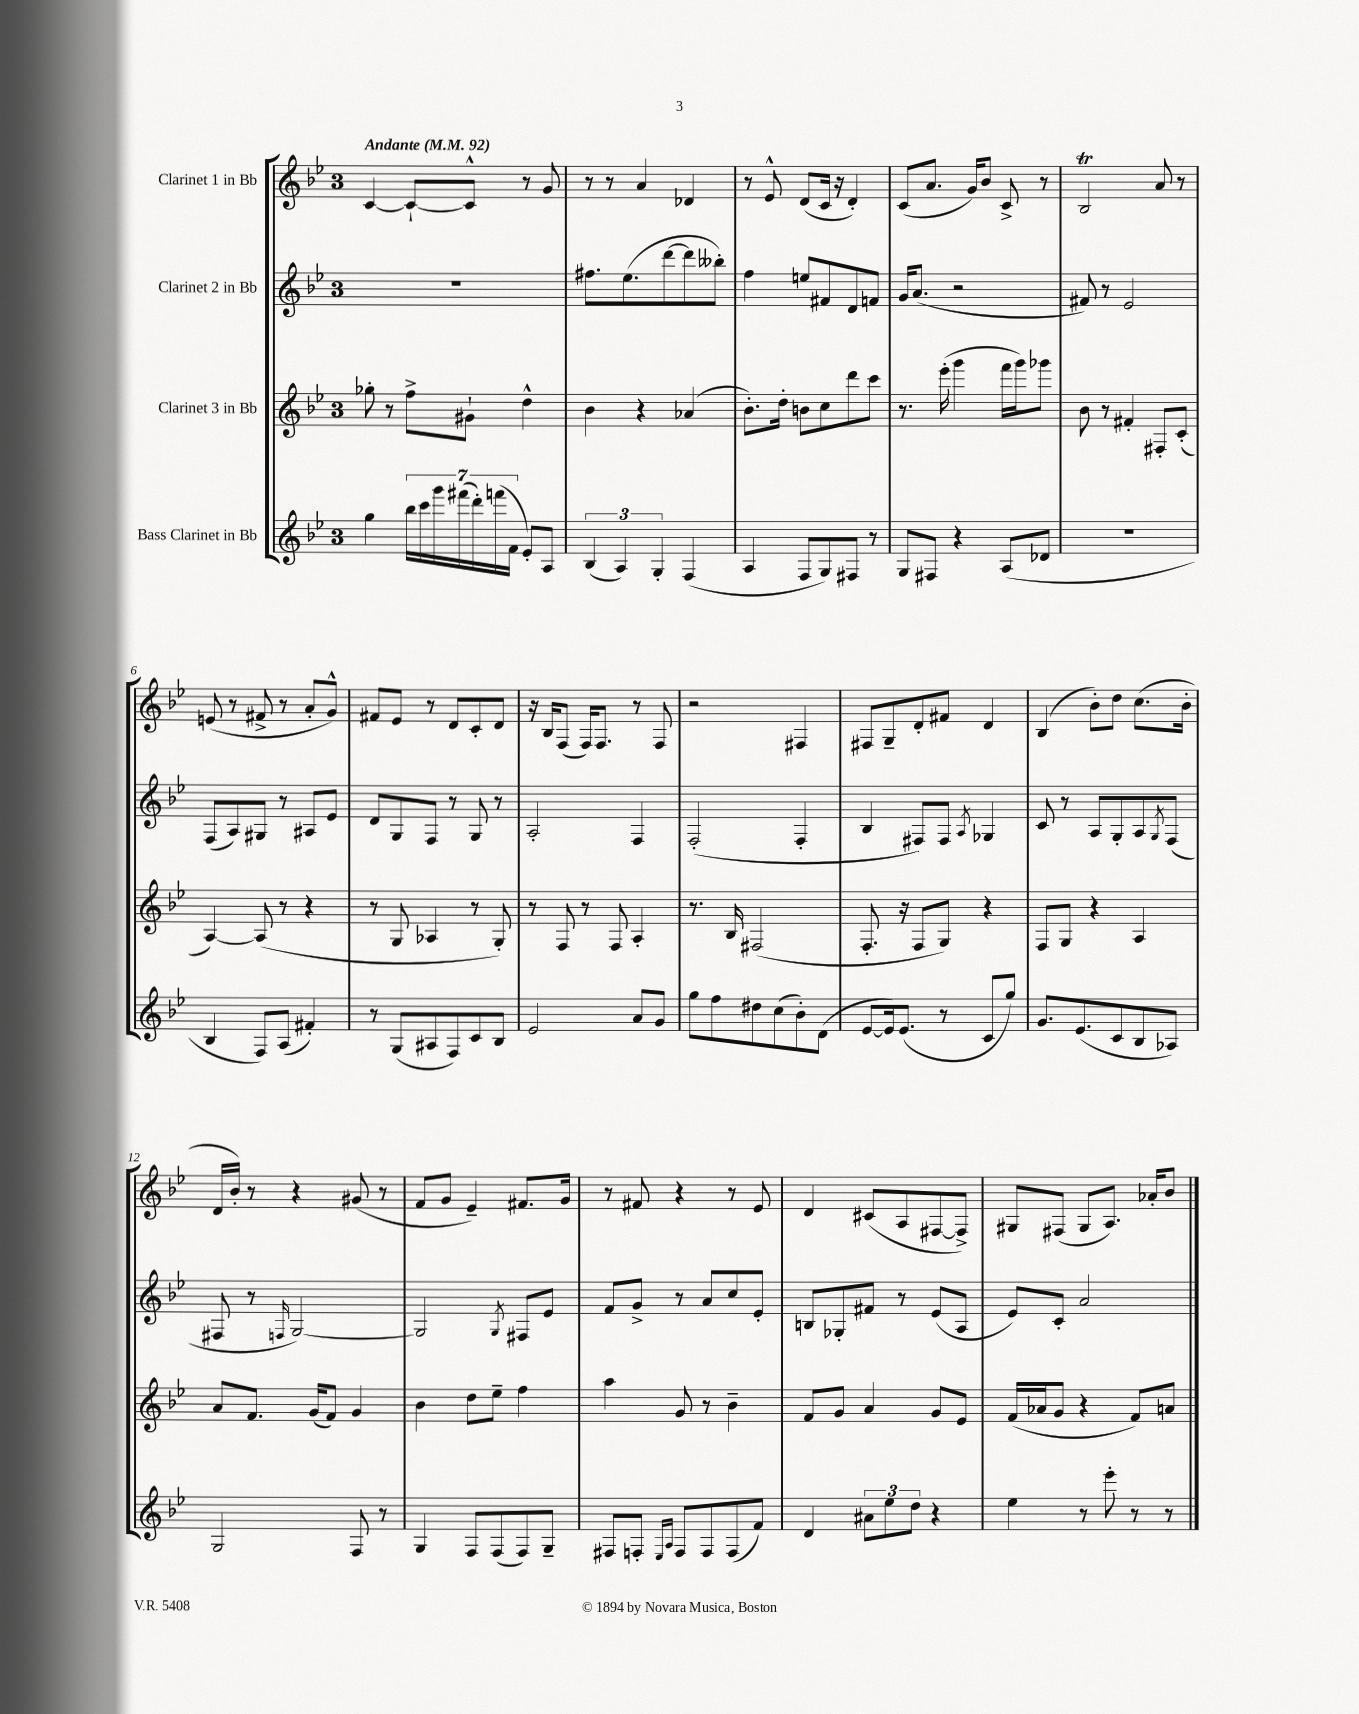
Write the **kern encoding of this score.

**kern	**kern	**kern	**kern
*staff4	*staff3	*staff2	*staff1
*clefG2	*clefG2	*clefG2	*clefG2
*k[b-e-]	*k[b-e-]	*k[b-e-]	*k[b-e-]
*M3/4	*M3/4	*M3/4	*M3/4
*MM92	*MM92	*MM92	*MM92
4gg	8gg-'	2.r	[4c
.	8r	.	.
28bb-	8ff^	.	8c`_
28ccc	.	.	.
28ggg	.	.	.
(28fff#	.	.	.
.	8g#`	.	8c^^]
28ddd')	.	.	.
(28fff	.	.	.
28f	.	.	.
8e-')	4dd^^	.	8r
8A	.	.	8g
=	=	=	=
(6B-	4b-	8.ff#	8r
.	.	.	8r
6A)	.	.	.
.	.	(8.ee-	.
.	4r	.	4a
6G'	.	.	.
.	.	[8ddd	.
(4F	(4a-	8ddd]	4d-
.	.	8bb--')	.
=	=	=	=
4A	8.b-')	4ff	8r
.	.	.	8e-^^
.	16dd'	.	.
8F	8b	8ee	(8d
8G)	8cc	8f#	16c
.	.	.	16r
8F#	8ddd	8d	4d')
8r	8ccc	8f	.
=	=	=	=
8G	8.r	16g	(8c
.	.	(8.a	.
8F#	.	.	8.a
.	(16eee-'	.	.
4r	4ggg	2r	.
.	.	.	16g)
.	.	.	8b-
(8A	16fff	.	8c^
.	16ggg)	.	.
8d-	8ggg-	.	8r
=	=	=	=
2.r	8b-	8f#)	2B-
.	8r	8r	.
.	4f#'	2e-	.
.	8F#'	.	8a
.	(8c'	.	8r
=	=	=	=
4B-	[4A)	(8F	(8e
.	.	8A)	8r
8F)	(8A]	8G#	8f#^
(8A	8r	8r	8r
4f#')	4r	8A#	8a'
.	.	8e-	8g^^)
=	=	=	=
8r	8r	8d	8f#
(8G	8G	8G	8e-
8A#	4A-	8F	8r
8F)	.	8r	8d
8c	8r	8G	8c'
8B-	8G')	8r	8d
=	=	=	=
2e-	8r	2A'	16r
.	.	.	16B-
.	8F	.	(8F
.	8r	.	16F)
.	.	.	8.F
.	8F	.	.
8a	4A'	4F	8r
8g	.	.	8F
=	=	=	=
8gg	8.r	(2F'	2r
8ff	.	.	.
.	16B-	.	.
8dd#	(2F#	.	.
(8cc	.	.	.
8b-')	.	4F'	4F#
(8d	.	.	.
=	=	=	=
[8e-	8.F'	4B-	8F#
16e-])	.	.	8G~
(8.e-	16r	.	.
.	8F	8F#)	8d'
8r	8G)	8F#	8f#
.	.	8qA	.
8c	4r	4G-	4d
8gg)	.	.	.
=	=	=	=
8.g	8F	8c	(4B-
.	8G	8r	.
(8.e-	.	.	.
.	4r	8A	8b-')
8c	.	8G'	8dd
8B-	4A	8A	(8.cc
.	.	8qG	.
8A-)	.	(8F	.
.	.	.	16b-'
=	=	=	=
2G	8a	8F#	16d
.	.	.	16b-')
.	8.f	8r	8r
.	.	16qqF	.
.	.	[2G)	4r
.	(16g	.	.
.	8f)	.	.
8F	4g	.	(8g#
8r	.	.	8r
=	=	=	=
4G	4b-	2G]	8f
.	.	.	8g
8F	8dd	.	4e-~)
(8F	8ee-~	.	.
.	.	8qG	.
8F)	4ff	8F#	8.f#
8G~	.	8e-	.
.	.	.	16g
=	=	=	=
8F#	4aa	8f	8r
8F'	.	8g^	8f#
16qqE-	.	.	.
16qqA	.	.	.
8F	8g	8r	4r
8F	8r	8a	.
(8F	4b-~	8cc	8r
8f)	.	8e-'	8e-
=	=	=	=
4d	8f	8B	4d
.	8g	8G-'	.
12a#	4a	8f#	(8c#
12ee-	.	.	.
.	.	8r	8A
12dd	.	.	.
4r	8g	(8e-	[8F#
.	8e-	8A	8F#^])
=	=	=	=
4ee-	(16f	8e-)	8G#
.	16a-	.	.
.	8g	8c'	(8F#
8r	4r	2a	8G#
8eee-'	.	.	8.A)
8r	8f)	.	.
.	.	.	16a-'
8r	8a	.	8b-
==	==	==	==
*-	*-	*-	*-
